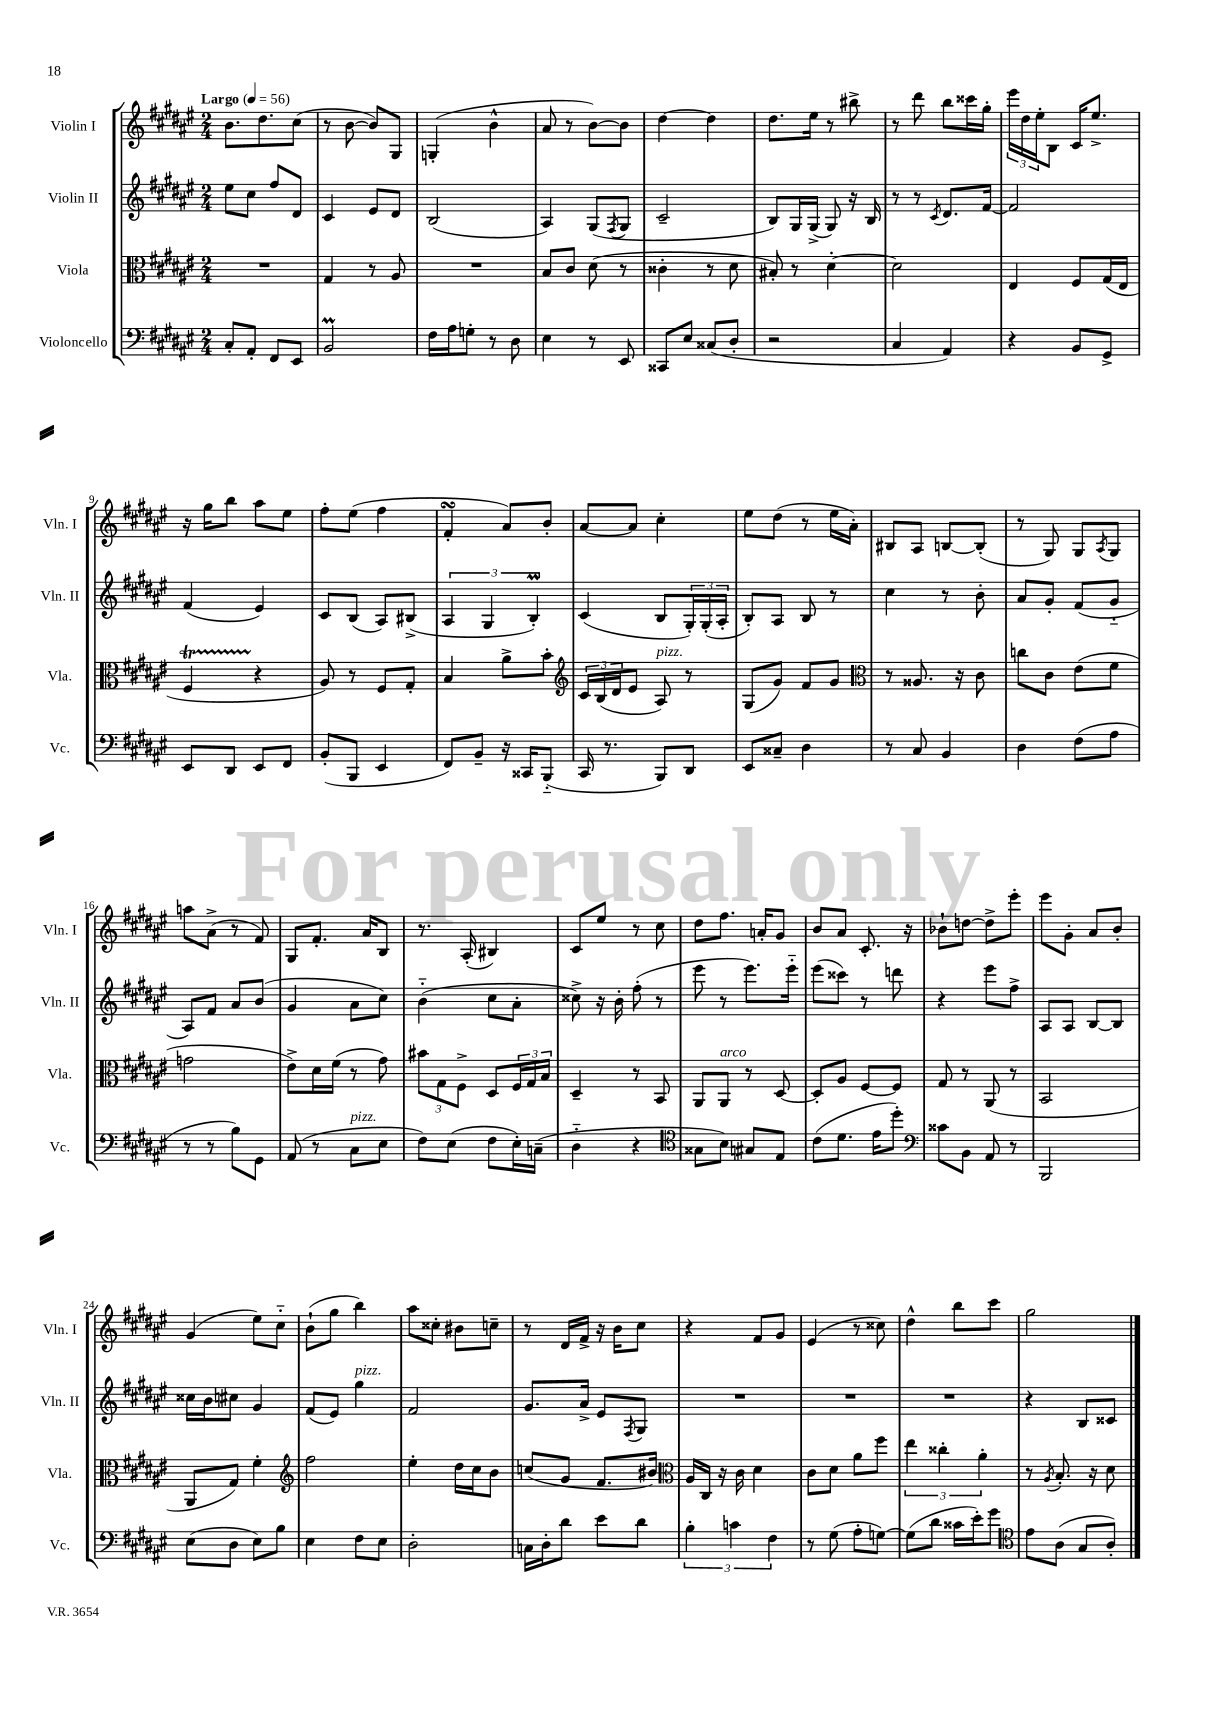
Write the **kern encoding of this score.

**kern	**kern	**kern	**kern
*part4	*part3	*part2	*part1
*staff4	*staff3	*staff2	*staff1
*I"Violoncello	*I"Viola	*I"Violin II	*I"Violin I
*I'Vc.	*I'Vla.	*I'Vln. II	*I'Vln. I
*clefF4	*clefC3	*clefG2	*clefG2
*k[f#c#g#d#a#e#]	*k[f#c#g#d#a#e#]	*k[f#c#g#d#a#e#]	*k[f#c#g#d#a#e#]
*M2/4	*M2/4	*M2/4	*M2/4
*MM56	*MM56	*MM56	*MM56
=1	=1	=1	=1
!	!	!	!LO:TX:a:B:t=Largo
8C#'/L	2r	8ee#\L	8.b\L
8AA#'/J	.	8cc#\J	.
.	.	.	8.dd#\
8FF#/L	.	8ff#/L	.
8EE#/J	.	8d#/J	(8cc#\J
=2	=2	=2	=2
2BBM/	4G#/	4c#/	8r
.	.	.	[8b\
.	8r	8e#/L	8b/L])
.	8A#/	8d#/J	8G#/J
=3	=3	=3	=3
16F#\LL	2r	(2B/	(4Gn'/
16A#\J	.	.	.
8Gn'\J	.	.	.
8r	.	.	4b^^\
8D#\	.	.	.
=4	=4	=4	=4
4E#\	8B/L	4A#/)	8a#/
.	8c#/J	.	8r
8r	(8d#\	(8G#/L	[8b\L)
.	.	8qF#/	.
8EE#/	8r	8G#/J	8b\J]
=5	=5	=5	=5
8CC##X/L	4c##X'\	2c#~/	[4dd#\
8E#/J	.	.	.
(8C##X/L	8r	.	4dd#\]
8D#'/J	8d#\	.	.
=6	=6	=6	=6
2r	8B#X'/)	8B/L)	8.dd#\L
.	8r	16G#/L	.
.	.	(16G#^/JJ	16ee#\Jk
.	[4d#'\	8G#/)	8r
.	.	16r	8bb#X^\
.	.	16B/	.
=7	=7	=7	=7
4C#/	2d#\]	8r	8r
.	.	8r	8ddd#\
.	.	8qc#/	.
4AA#/)	.	8.d#/L	8bb\L
.	.	.	16ccc##X\L
.	.	[16f#/Jk	16gg#'\JJ
=8	=8	=8	=8
4r	4E#/	2f#/]	24eee#\LL
.	.	.	24dd#\
.	.	.	24ee#'\J
.	.	.	8B\J
8BB/L	8F#/L	.	16c#/KL
.	.	.	8.ee#^/J
8GG#^/J	(16G#/L	.	.
.	16E#/JJ	.	.
!!LO:LB:g=z
=9	=9	=9	=9
8EE#/L	4F#T/	(4f#/	16r
.	.	.	16gg#\KL
8DD#/J	.	.	8bb\J
8EE#/L	4r	4e#/)	8aa#\L
8FF#/J	.	.	8ee#\J
=10	=10	=10	=10
(8BB'/L	8A#/)	8c#/L	8ff#'\L
8BBB/J	8r	(8B/J	(8ee#\J
4EE#/	8F#/L	8A#/L)	4ff#\
.	8G#'/J	(8B#X^/J	.
=11	=11	=11	=11
8FF#/L)	4B/	6A#/	4f#sSSs'/
8BB~/J	.	.	.
.	.	6G#/	.
16r	8a#^\L	.	8a#/L)
16CC##X/KL	.	.	.
.	.	6BM'/)	.
(8BBB/J	8b'\J	.	8b'/J
=12	=12	=12	=12
*	*clefG2	*	*
16CC#/	24c#/LL	(4c#/	[8a#/L
.	(24B/	.	.
8.r	.	.	.
.	24d#/J	.	.
.	8e#/J	.	8a#/J]
!	!LO:TX:a:i:t=pizz.	!	!
8BBB/L)	8A#/)	8B/L	4cc#'\
8DD#/J	8r	24G#'/L)	.
.	.	(24G#'/	.
.	.	24A#'/JJ	.
=13	=13	=13	=13
8EE#/L	(8G#/L	8B'/L)	8ee#\L
8C##X~/J	8g#/J)	8A#/J	(8dd#\J
4D#\	8f#/L	8B/	8r
.	8g#/J	8r	16ee#\LL
.	.	.	16a#'\JJ)
=14	=14	=14	=14
*	*clefC3	*	*
8r	8r	4cc#\	8B#X/L
8C#/	8.A##X/	.	8A#/J
4BB/	.	8r	[8Bn/L
.	16r	.	.
.	8c#\	8b'\	(8B'/J]
=15	=15	=15	=15
4D#\	8ccn\L	8a#/L	8r
.	8c#\J	8g#'/J	8G#/)
(8F#\L	(8e#\L	(8f#/L	8G#/L
.	.	.	8qA#/
8A#\J	8f#\J	8g#/J	8G#/J
!!LO:LB:g=z
=16	=16	=16	=16
8r	2gn\	8A#/L)	8aan\L
8r	.	8f#/J	(8a#^\J
8B\L)	.	8a#/L	8r
8GG#\J	.	(8b/J	8f#/)
=17	=17	=17	=17
(8AA#/	8e#^\L)	4g#/	8G#/L
8r	16d#\L	.	8.f#'/J
.	(16f#\JJ	.	.
!LO:TX:a:i:t=pizz.	!	!	!
8C#\L	8r	8a#\L	.
.	.	.	16a#/KL
8E#\J	8g#\)	8cc#\J)	8B/J
=18	=18	=18	=18
8F#\L)	12b#X\L	(4b\	8.r
.	12G#\	.	.
(8E#\J	.	.	.
.	12F#^\J	.	.
.	.	.	(16A#'/
8F#\L	8D#/L	8cc#\L	4B#X/)
16E#'\L)	24F#/L	8a#'\J	.
.	24G#/	.	.
(16Cn~\JJ	.	.	.
.	24B/JJ	.	.
=19	=19	=19	=19
4D#\	4D#~/	8cc##X^\)	8c#/L
.	.	16r	8ee#/J
.	.	16b'\	.
4r	8r	(8ff#'\	8r
.	8BB/	8r	8cc#\
=20	=20	=20	=20
*clefC4	*	*	*
8G##X\L	8AA#/L	8eee#\	8dd#\L
!	!LO:TX:a:i:t=arco	!	!
8B\J)	8AA#/J	8r	8.ff#\J
8G#X/L	8r	8.eee#\L)	.
.	.	.	16an'/KL
8E#/J	[8D#/	.	8g#/J
.	.	16eee#\Jk	.
=21	=21	=21	=21
(8c#\L	8D#'/L]	(8eee#\L	8b/L
8.d#\J	8A#/J	8ccc##X\J)	8a#/J
.	[8F#/L	8r	8.c#'/
16e#\KL	.	.	.
8dd#'\J)	8F#/J]	8dddn\	.
.	.	.	16r
=22	=22	=22	=22
*clefF4	*	*	*
8c##X\L	8G#/	4r	8b-X`\L
8BB\J	8r	.	[8ddn\J
8AA#/	(8AA#/	8eee#\L	8dd^\L]
8r	8r	8ff#^\J	8eee#'\J
=23	=23	=23	=23
2BBB/	2BB/	8A#/L	8eee#\L
.	.	8A#/J	8g#'\J
.	.	[8B/L	8a#/L
.	.	8B/J]	8b'/J
!!LO:LB:g=z
=24	=24	=24	=24
(8E#\L	8AA#/L	16cc##X\LL	(4g#/
.	.	16b\J	.
8D#\J	8G#/J)	8cc#X\J	.
8E#\L)	4f#'\	4g#/	8ee#\L)
8B\J	.	.	8cc#\J
=25	=25	=25	=25
*	*clefG2	*	*
4E#\	2ff#\	(8f#/L	(8b`\L
.	.	8e#/J)	8gg#\J
!	!	!LO:TX:a:i:t=pizz.	!
8F#\L	.	4gg#\	4bb\)
8E#\J	.	.	.
=26	=26	=26	=26
2D#'\	4ee#'\	2f#/	8aa#\L
.	.	.	8cc##X'\J
.	16dd#\LL	.	8b#X\L
.	16cc#\J	.	.
.	8b\J	.	8ccn~\J
=27	=27	=27	=27
16Cn\LL	(8ccn/L	8.g#/L	8r
16D#'\J	.	.	.
8d#\J	8g#/J	.	16d#/LL
.	.	16a#^/Jk	16f#^/JJ
8e#\L	8.f#/L	8e#/L	16r
.	.	.	16b\KL
.	.	8qF#/	.
8d#\J	.	8G#/J	8cc#\J
.	16b#X/Jk)	.	.
=28	=28	=28	=28
*	*clefC3	*	*
6B'\	16A#/LL	2r	4r
.	16C#/JJ	.	.
.	16r	.	.
6cn\	.	.	.
.	16c#\	.	.
.	4d#\	.	8f#/L
6F#\	.	.	.
.	.	.	8g#/J
=29	=29	=29	=29
8r	8c#\L	2r	(4e#/
(8G#\	8d#\J	.	.
8A#'\L	8a#\L	.	8r
[8Gn\J)	8ff#\J	.	8cc##X\)
=30	=30	=30	=30
(8G\L]	6ee#\	2r	4dd#^^\
8d#\J	.	.	.
.	6cc##X'\	.	.
16c##X\LL	.	.	8bb\L
16e#'\J)	.	.	.
.	6a#'\	.	.
8g#\J	.	.	8ccc#\J
=31	=31	=31	=31
*clefC4	*	*	*
8e#\L	8r	4r	2gg#\
.	8qA#/	.	.
(8A#\J	8.B'/	.	.
8G#/L	.	8B/L	.
.	16r	.	.
8A#'/J)	8d#\	8c##X/J	.
==	==	==	==
*-	*-	*-	*-
